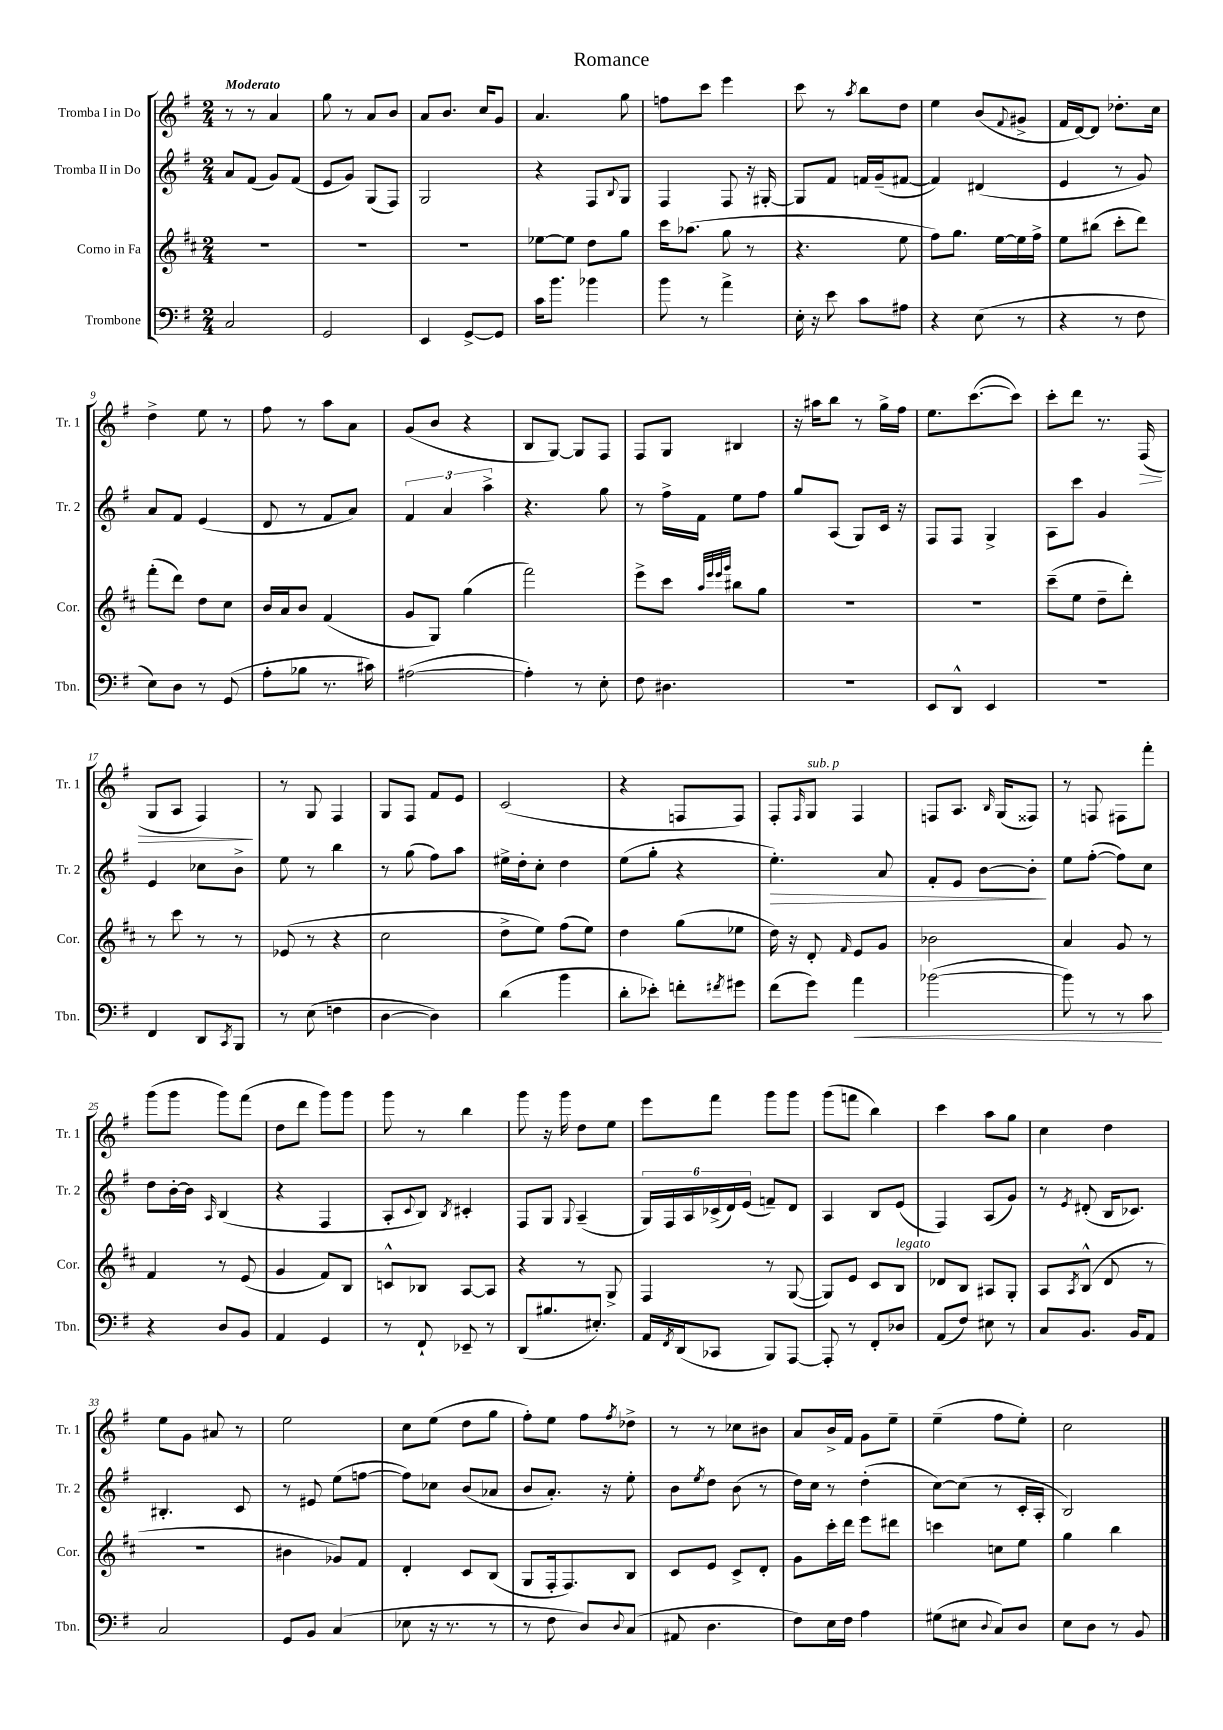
\header { title = "Romance" }
<<
\new StaffGroup <<
\new Staff = "s0" \with { instrumentName = "Tromba I in Do" shortInstrumentName = "Tr. 1" } {
    \clef treble \key g \major \numericTimeSignature \time 2/4 \tempo "Moderato"
    r8 r8 a'4 |
    g''8 r8 a'8 b'8 |
    a'8 b'8. c''16 g'8 |
    a'4. g''8 |
    f''8 c'''8 e'''4 |
    c'''8 r8 \acciaccatura { a''8 } b''8 d''8 |
    e''4 b'8( \appoggiatura { fis'8 } gis'8-> |
    fis'16 d'16~) d'8 des''8.-. c''16 |
    d''4-> e''8 r8 |
    fis''8 r8 a''8 a'8 |
    g'8( b'8 r4 |
    b8 g8~) g8 fis8 |
    fis8 g8 bis4 |
    r16 ais''16 b''8 r8 g''16-> fis''16 |
    e''8. c'''8.~( c'''8) |
    c'''8-. d'''8 r8. fis16\>( |
    g8 a8 fis4\!) |
    r8 g8 fis4 |
    g8 fis8 fis'8 e'8 |
    c'2( |
    r4 f8 f8) |
    fis8-. \grace { fis16 } g8^\markup { \italic "sub. p" } fis4 |
    f8 a8. \grace { b16 } g16( fisis8) |
    r8 f8 fis8 fis'''8-. |
    g'''8( g'''8 g'''8) fis'''8( |
    d''8 d'''8 g'''8) g'''8 |
    g'''8 r8 b''4 |
    g'''8 r16 g'''16 d''8 e''8 |
    e'''8 fis'''8 g'''8 g'''8 |
    g'''8( f'''8 b''4) |
    c'''4 a''8 g''8 |
    c''4 d''4 |
    e''8 g'8 ais'8 r8 |
    e''2 |
    c''8 e''8( d''8 g''8 |
    fis''8-.) e''8 fis''8 \acciaccatura { fis''8 } des''8-> |
    r8 r8 ces''8 bis'8 |
    a'8 b'16-> fis'16 g'8 e''8-- |
    e''4--( fis''8 e''8-.) |
    c''2 \bar "|." |
}
\new Staff = "s1" \with { instrumentName = "Tromba II in Do" shortInstrumentName = "Tr. 2" } {
    \clef treble \key g \major \numericTimeSignature \time 2/4
    a'8 fis'8( g'8) fis'8( |
    e'8 g'8) g8( fis8) |
    g2 |
    r4 fis8 \appoggiatura { b8 } g8 |
    fis4 fis8 r16 gis16~-. |
    gis8 fis'8 f'16 g'16--( fis'8~ |
    fis'4) dis'4( |
    e'4 r8 g'8) |
    a'8 fis'8 e'4( |
    d'8 r8 fis'8 a'8) |
    \tuplet 3/2 { fis'4 a'4 a''4-> } |
    r4. g''8 |
    r8 fis''16-> fis'16 e''8 fis''8 |
    g''8 a8( g8) c'16 r16 |
    fis8 fis8 g4-> |
    a8 c'''8 g'4 |
    e'4 ces''8 b'8-> |
    e''8 r8 b''4 |
    r8 g''8( fis''8) a''8 |
    eis''16-> d''16-. c''8-. d''4 |
    e''8( g''8-. r4 |
    e''4.-.\>) a'8 |
    fis'8-. e'8 b'8~ b'8-.\! |
    e''8 fis''8~-.( fis''8) c''8 |
    d''8 b'16~-. b'16 \grace { a16 } b4( |
    r4 fis4 |
    a8-. \appoggiatura { c'8 } b8) \acciaccatura { b8 } cis'4-. |
    fis8 g8 \appoggiatura { g8 } a4--( |
    \tuplet 6/4 { g16) fis16 a16 ces'16->( d'16) e'16( } f'8--) d'8 |
    a4 b8 e'8( |
    fis4) a8( g'8) |
    r8 \acciaccatura { e'8 } dis'8-.( b16 ces'8.) |
    bis4.-. c'8 |
    r8 eis'8 e''8( f''8~ |
    f''8) ces''8 b'8( aes'8 |
    b'8 a'8.-.) r16 e''8-. |
    b'8 \acciaccatura { e''8 } d''8 b'8( r8 |
    d''16) c''16 r8 d''4-.( |
    c''8~) c''8( r8 c'16-. a16-. |
    b2) \bar "|." |
}
\new Staff = "s2" \with { instrumentName = "Corno in Fa" shortInstrumentName = "Cor." } {
    \clef treble \key d \major \numericTimeSignature \time 2/4
    R2 |
    R2 |
    R2 |
    ees''8~ ees''8 d''8 g''8 |
    cis'''16 aes''8.( g''8 r8 |
    r4. e''8 |
    fis''8) g''8. e''16~ e''16 fis''16-> |
    e''8 bis''8( cis'''8-. d'''8) |
    fis'''8-.( d'''8) d''8 cis''8 |
    b'16 a'16 b'8 fis'4( |
    g'8 g8) g''4( |
    fis'''2) |
    e'''8-> cis'''8 \grace { a''32 e'''32 e'''32 g'''32 } bis''8 g''8 |
    R2 |
    R2 |
    cis'''8--( e''8 d''8-- d'''8-.) |
    r8 cis'''8 r8 r8 |
    ees'8( r8 r4 |
    cis''2 |
    d''8-> e''8) fis''8( e''8) |
    d''4 g''8( ees''8 |
    d''16) r16 d'8-. \grace { fis'16 } e'8 g'8 |
    bes'2 |
    a'4 g'8 r8 |
    fis'4 r8 e'8( |
    g'4 fis'8) b8 |
    c'8-^ bes8 a8~ a8 |
    r4 r8 g8-> |
    fis4 r8 g8~( |
    g8) e'8 cis'8 b8^\markup { \italic "legato" } |
    des'8 b8 ais8 g8-. |
    a8 \acciaccatura { a8 } b8-^( d'8 r8 |
    R2 |
    bis'4 ges'8) fis'8 |
    d'4-. cis'8 b8( |
    g8 fis16-. fis8.) b8 |
    cis'8 e'8 cis'8-> d'8-. |
    g'8 cis'''16-. d'''16 e'''8 dis'''8 |
    c'''4 c''8 e''8 |
    g''4 b''4 \bar "|." |
}
\new Staff = "s3" \with { instrumentName = "Trombone" shortInstrumentName = "Tbn." } {
    \clef bass \key g \major \numericTimeSignature \time 2/4
    c2 |
    g,2 |
    e,4 g,8~-> g,8 |
    c'16 b'8. bes'4 |
    b'8 r8 a'4-> |
    e16-. r16 e'8 c'8 ais8 |
    r4 e8( r8 |
    r4 r8 fis8 |
    e8) d8 r8 g,8( |
    a8-. bes8 r8. cis'16) |
    ais2~( |
    ais4-.) r8 e8-. |
    fis8 dis4. |
    r2 |
    e,8 d,8-^ e,4 |
    R2 |
    fis,4 d,8 \acciaccatura { c,8 } b,,8 |
    r8 e8( f4 |
    d4~ d4) |
    d'4( b'4 |
    d'8-. ees'8-.) f'8-. \acciaccatura { fis'8 } gis'8 |
    fis'8( g'8) a'4\< |
    bes'2~( |
    bes'8) r8 r8 c'8\! |
    r4 d8 b,8 |
    a,4 g,4 |
    r8 fis,8-! ees,8-- r8 |
    d,8( bis8. eis8.-.) |
    a,16 \acciaccatura { fis,8 } d,16( ces,8 b,,8) a,,8~ |
    a,,8-. r8 fis,8-. des8 |
    a,8( fis8) eis8 r8 |
    c8 b,8. b,16 a,8 |
    c2 |
    g,8 b,8 c4( |
    ees8 r16 r8. r8 |
    r8 fis8 d8) \appoggiatura { d8 } c8( |
    ais,8 d4. |
    fis8) e16 fis16 a4 |
    gis8( eis8 \appoggiatura { d8 } c8) d8 |
    e8 d8 r8 b,8 \bar "|." |
}
>>
>>
